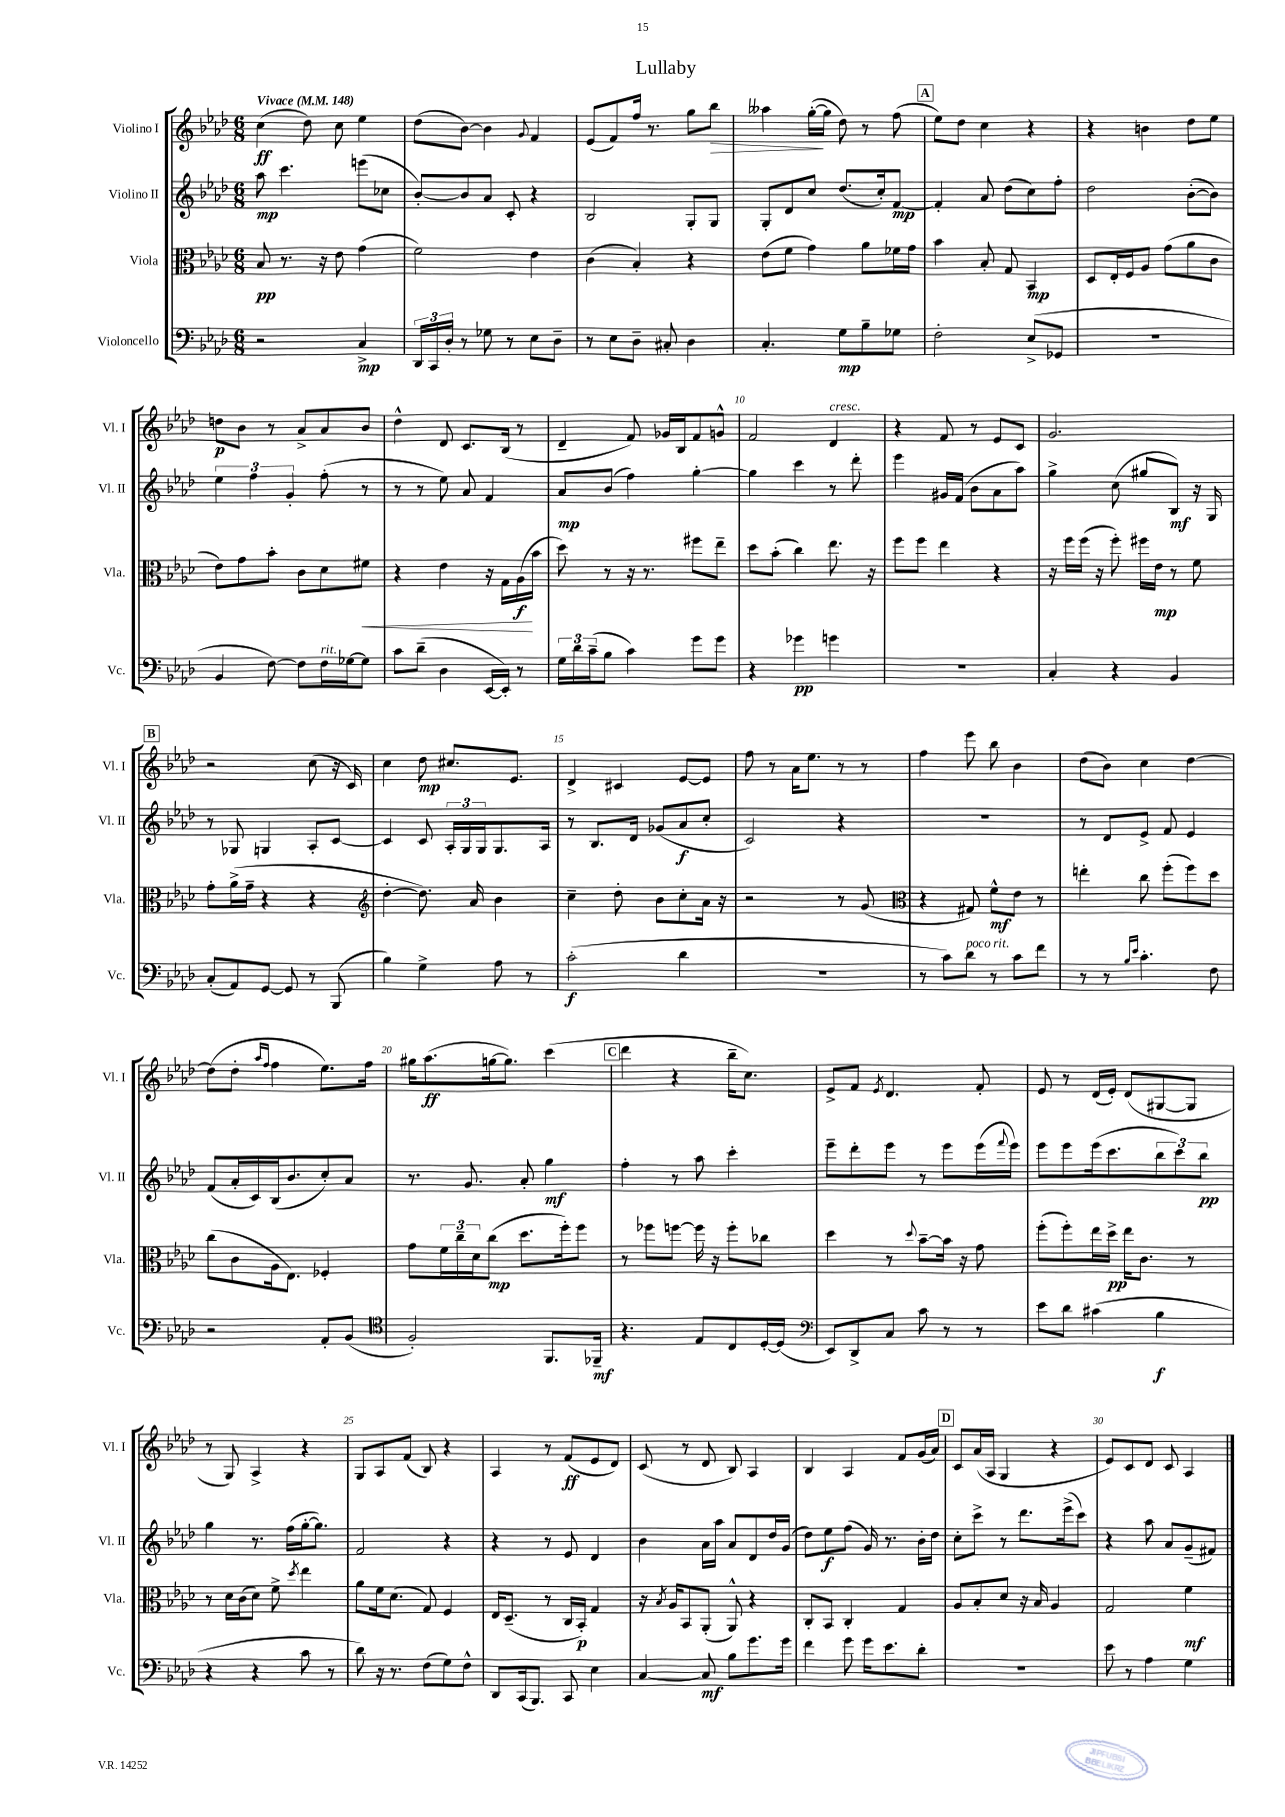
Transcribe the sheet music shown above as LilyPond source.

\header { title = "Lullaby" }
<<
\new StaffGroup <<
\new Staff = "s0" \with { instrumentName = "Violino I" shortInstrumentName = "Vl. I" } {
    \clef treble \key aes \major \numericTimeSignature \time 6/8 \tempo "Vivace" 4 = 148
    c''4\ff( des''8) c''8 ees''4 |
    des''8( bes'8~) bes'4 \appoggiatura { g'8 } f'4 |
    ees'8( f'8) f''16 r8. g''8 bes''8\> |
    aeses''4 g''16~-.\!( g''16 des''8) r8 f''8( |
    \mark \markup { \box "A" } ees''8) des''8 c''4 r4 |
    r4 b'4 des''8 ees''8 |
    d''8\p bes'8 r8 aes'8-> aes'8 bes'8 |
    des''4-^ des'8 c'8. bes16( r8 |
    des'4-- f'8) ges'16 bes16 f'8 g'8-^ |
    f'2 des'4^\markup { \italic "cresc." } |
    r4 f'8 r8 ees'8 c'8 |
    g'2. |
    \mark \markup { \box "B" } r2 c''8( r16 c'16) |
    c''4 des''8\mp cis''8. ees'8. |
    des'4-> cis'4 ees'8~ ees'8 |
    f''8 r8 aes'16 ees''8. r8 r8 |
    f''4 ees'''8 bes''8 bes'4 |
    des''8( bes'8) c''4 des''4~ |
    des''8( des''8-. \grace { aes''16 f''16 } f''4 ees''8.) f''16 |
    gis''16 aes''8.\ff( g''16~ g''8.) c'''4( |
    \mark \markup { \box "C" } des'''4 r4 bes''16-- c''8.) |
    ees'8-> f'8 \acciaccatura { ees'8 } des'4. f'8-. |
    ees'8 r8 des'16( ees'16-.) des'8( gis8~ gis8 |
    r8 g8) aes4-> r4 |
    g8 aes8 f'8( bes8) r4 |
    aes4 r8 f'8\ff( ees'8 des'8) |
    c'8( r8 des'8 bes8) aes4 |
    bes4 aes4 f'8 g'16( aes'16) |
    \mark \markup { \box "D" } c'8 aes'16( aes16 g4 r4 |
    ees'8) c'8 des'8 c'8 aes4 \bar "|." |
}
\new Staff = "s1" \with { instrumentName = "Violino II" shortInstrumentName = "Vl. II" } {
    \clef treble \key aes \major \numericTimeSignature \time 6/8
    aes''8\mp c'''4. e'''8( ces''8 |
    bes'8~-.) bes'8 aes'8 c'8-. r4 |
    bes2 g8-. g8 |
    g8-. des'8 c''8 des''8.( c''16-.) f'8~\mp |
    \mark \markup { \box "A" } f'4-. aes'8 des''8( c''8) f''8-. |
    des''2 bes'8~-.( bes'8) |
    \tuplet 3/2 { ees''4 f''4 g'4-. } f''8-.( r8 |
    r8 r8 ees''8) aes'8 f'4 |
    aes'8\mp bes'8( f''4) g''4~-. |
    g''4 c'''4 r8 des'''8-. |
    ees'''4 gis'16 f'16( bes'8 aes'8 aes''8) |
    g''4-> c''8( gis''8 bes8\mf) r16 g16 |
    \mark \markup { \box "B" } r8 ges8 g4 aes8-. c'8~ |
    c'4 c'8 \tuplet 3/2 { aes16-. g16 g16 } g8. aes16 |
    r8 bes8. des'16 ges'8( aes'8\f c''8-. |
    c'2) r4 |
    R2. |
    r8 des'8 ees'8-> f'8 ees'4 |
    f'8( aes'16-. c'16) bes16( bes'8. c''8-.) aes'8 |
    r8. g'8. aes'8-. g''4\mf |
    \mark \markup { \box "C" } f''4-. r8 aes''8 c'''4-. |
    ees'''8-- des'''8-. ees'''8 r8 ees'''8 ees'''16( \appoggiatura { f'''8 } ees'''16) |
    ees'''8 ees'''8 ees'''16( c'''8. \tuplet 3/2 { bes''8 c'''8) bes''8\pp } |
    g''4 r8. f''16( g''16~-. g''8.) |
    f'2 r4 |
    r4 r8 ees'8 des'4 |
    bes'4 aes'16 aes''16 aes'8 des'8 des''16 g'16( |
    des''8) ees''8\f f''8( g'16) r8. bes'16-. des''16 |
    \mark \markup { \box "D" } c''8-. c'''8-> r8 des'''8. ees'''16->( c'''8) |
    r4 aes''8 aes'8 g'8--( fis'8) \bar "|." |
}
\new Staff = "s2" \with { instrumentName = "Viola" shortInstrumentName = "Vla." } {
    \clef alto \key aes \major \numericTimeSignature \time 6/8
    bes8\pp r8. r16 ees'8 g'4( |
    f'2) ees'4 |
    c'4( bes4-.) r4 |
    ees'8( f'8 g'4) aes'8 fes'16 g'16 |
    \mark \markup { \box "A" } bes'4 bes8-. g8 bes,4\mp |
    des8 ees16-. f16 aes8 g'8( aes'8 c'8 |
    ees'8) g'8 bes'8-. c'8 des'8 fis'8\< |
    r4 ees'4 r16 g16 aes16\f\!( bes'16 |
    des''8) r8 r16 r8. fis''8 ees''8-- |
    des''8 bes'8-.( c''4) ees''8. r16 |
    f''8 f''8 ees''4 r4 |
    r16 f''16 f''16( r16 f''8-.) fis''16 ees'16\mp r8 f'8 |
    \mark \markup { \box "B" } g'8-. aes'16->( g'16-- r4 r4 |
    \clef treble des''4~-. des''8.) aes'16 bes'4 |
    c''4-- des''8-. bes'8 c''8-. aes'16 r16 |
    r2 r8 g'8( |
    \clef alto r4 gis8) f'8-^\mf ees'8 r8 |
    e''4-. c''8 f''8-.( f''8) des''8 |
    c''8( c'8 aes16 ees8.) fes4-. |
    g'8 \tuplet 3/2 { f'16 c''16-- des'16 } c''8\mp( des''8. f''16-.) f''8 |
    \mark \markup { \box "C" } r8 fes''8 f''8~ f''16 r16 f''8-. ces''8 |
    des''4 r8 \appoggiatura { des''8 } bes'8~-- bes'16 r16 g'8 |
    f''8-.( f''8-.) ees''16 des''16->\pp ees''16 c'8. r8 |
    r8 des'16 c'16( des'8) f'8-> \acciaccatura { des''8 } ees''4 |
    aes'8 f'16 des'8.( g8) f4 |
    ees16 des8.--( r8 c16 bes,16-.\p) g4 |
    r16 \acciaccatura { bes8 } aes16 bes,8 aes,8-.( aes,8-^) r4 |
    c8-. bes,8 c4-. g4 |
    \mark \markup { \box "D" } aes8 bes8-. des'8 r16 bes16 aes4 |
    g2 f'4\mf \bar "|." |
}
\new Staff = "s3" \with { instrumentName = "Violoncello" shortInstrumentName = "Vc." } {
    \clef bass \key aes \major \numericTimeSignature \time 6/8
    r2 c4->\mp |
    \tuplet 3/2 { des,16 c,16 des16-. } r8 ges8 r8 ees8 des8-- |
    r8 ees8 des8-- cis8-. des4 |
    c4.-. g8\mp bes8-- ges8 |
    \mark \markup { \box "A" } f2-. ees8->( ges,8 |
    R2. |
    bes,4 f8~) f8 f16^\markup { \italic "rit." } ges16~ ges8 |
    c'8 des'8--( des4 ees,16~ ees,16-.) r8 |
    \tuplet 3/2 { g16 des'16 c'16--( } bes8 c'4) g'8 g'8 |
    r4 ges'4\pp g'4 |
    R2. |
    c4-. r4 bes,4 |
    \mark \markup { \box "B" } c8-.( aes,8) g,8~ g,8 r8 bes,,8( |
    bes4) g4-> aes8 r8 |
    c'2-.\f( des'4 |
    R2. |
    r8 c'8) des'8^\markup { \italic "poco rit." } r8 c'8 f'8 |
    r8 r8 \grace { bes16 ees'16 } c'4.-. f8 |
    r2 aes,8-. bes,8( |
    \clef tenor f2-.) f,8. fes,16--\mf |
    \mark \markup { \box "C" } r4. ees8 c8 des16~-. des16( |
    \clef bass ees,8) des,8-> c8 c'8 r8 r8 |
    ees'8 des'8 cis'4( bes4\f |
    r4 r4 c'8 r8 |
    des'8) r16 r8. f8( g8) f8-^ |
    des,8 c,16( bes,,8.) c,8 ees4 |
    c4~ c8\mf bes8 g'8. g'16 |
    f'4 g'8 g'16 ees'8. des'8-. |
    \mark \markup { \box "D" } r2. |
    ees'8 r8 aes4 g4 \bar "|." |
}
>>
>>
\layout { \context { \Score \override BarNumber.break-visibility = ##(#f #t #t) barNumberVisibility = #(every-nth-bar-number-visible 5) } }
